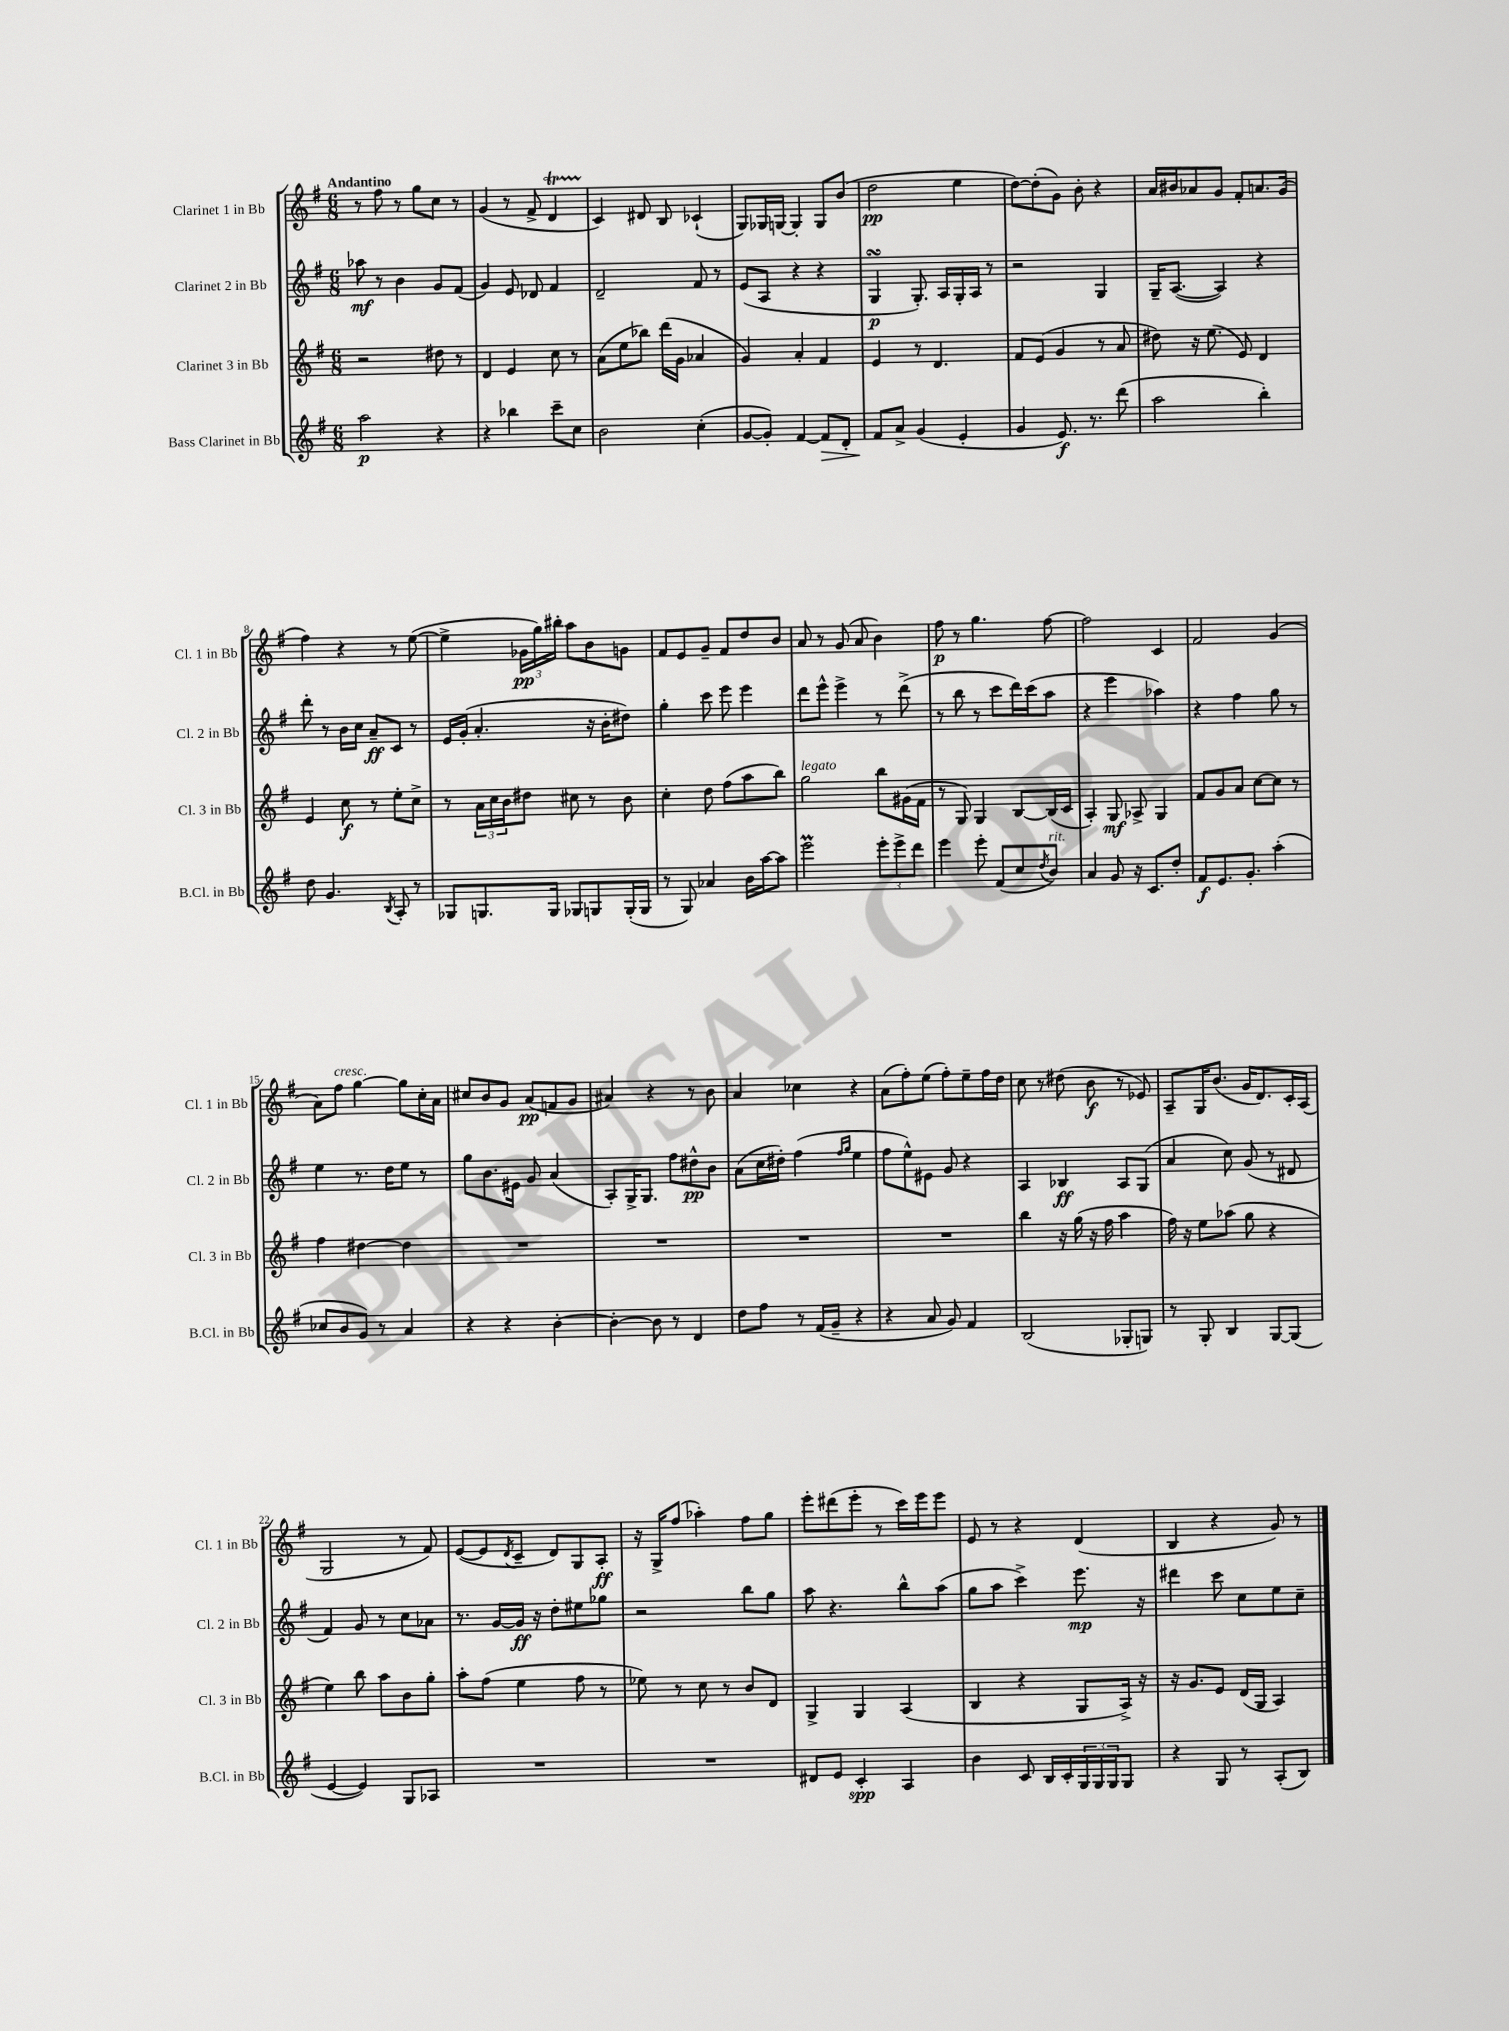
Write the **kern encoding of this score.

**kern	**kern	**kern	**kern
*staff4	*staff3	*staff2	*staff1
*clefG2	*clefG2	*clefG2	*clefG2
*k[f#]	*k[f#]	*k[f#]	*k[f#]
*M6/8	*M6/8	*M6/8	*M6/8
2aa	2r	8aa-	8r
.	.	8r	8ff#
.	.	4b	8r
.	.	.	8gg
4r	8dd#	8g	8cc
.	8r	(8f#	8r
=	=	=	=
4r	4d	4g)	(4g
4bb-	4e	8e	8r
.	.	8d-	8f#^
8ccc~	8cc	4f#	4d
8cc	8r	.	.
=	=	=	=
2b	(8a	2d~	4c)
.	8ee	.	.
.	8bb-)	.	8d#
.	(16ddd	.	8B
.	16g	.	.
(4cc'	4a-	8f#	(4c-`
.	.	8r	.
=	=	=	=
[8g	4g)	(8e	8G)
8g'])	.	8A	16G-
.	.	.	[16G
[4f#	4a'	4r	4G']
8f#]	4f#	4r	8G
8d'	.	.	(8b
=	=	=	=
8f#	4e	4G	2dd
8a^	.	.	.
(4g	8r	8.G')	.
.	4.d	.	.
.	.	16A	.
4e'	.	16G'	4ee
.	.	16A	.
.	.	8r	.
=	=	=	=
4g	8f#	2r	[8dd)
.	(8e	.	(8dd']
8.e)	4g	.	8g)
.	.	.	8b'
8.r	.	.	.
.	8r	4G	4r
(8ddd	8a	.	.
=	=	=	=
2aa	8dd#)	16G~	16a
.	.	([8.A	16b#
.	16r	.	8a-
.	(8.ee	.	.
.	.	4A])	8g
.	8e)	.	8f#'
4bb')	4d	4r	8.a
.	.	.	(16g
=	=	=	=
8dd	4e	8ddd'	4ff#)
4.g	.	8r	.
.	8cc	16b	4r
.	.	16cc	.
.	8r	8a~	.
8qB	.	.	.
8A'	8ee'	8c	8r
8r	8cc^	8r	([8ee
=	=	=	=
8G-	8r	16e	4ee^]
.	.	(16g'	.
8.G	24a	4.a'	.
.	24cc	.	.
.	24b	.	.
.	8dd#	.	24g-
.	.	.	24gg)
16G	.	.	.
.	.	.	24bb#'
8G-	8cc#	.	8aa
8G	8r	16r	8b
.	.	16b'	.
(16G'	8b	8dd#)	8g
16G	.	.	.
=	=	=	=
8r	4cc'	4gg'	8f#
8G)	.	.	8e
4a-	8dd	8ccc	8g~
.	(8ff#	8eee	8f#
16b	8aa	4eee	8dd
[16aa	.	.	.
8aa]	8bb)	.	8b
=	=	=	=
2eee	2gg	8ddd	8a
.	.	8eee^^	8r
.	.	4eee^	(8g
.	.	.	8a
12eee'	8bb	8r	4b)
12eee^	.	.	.
.	(16g#	(8ddd^	.
12ddd	.	.	.
.	16f#	.	.
=	=	=	=
4eee	8r	8r	8ff#
.	8G)	8bb	8r
8eee'	4G	8r	4.gg
(8f#	.	8ccc	.
8cc	[8B	16ddd)	.
.	.	(16ccc	.
8qdd	.	.	.
8b)	(16B]	8aa	[8ff#
.	16c	.	.
=	=	=	=
4a	4A')	4r	2ff#]
8g	8G	4eee	.
16r	8A-^	.	.
8.c	.	.	.
.	4G	4aa-)	4c
8dd'	.	.	.
=	=	=	=
8f#	8f#	4r	2f#
8.e	8g	.	.
.	8a	4ff#	.
8.g'	.	.	.
.	[8cc	.	.
(4aa'	8cc]	8gg	(4g
.	8r	8r	.
=	=	=	=
8cc-	4ff#	4ee	8a)
8b	.	.	8ff#
8g)	[4dd#	8.r	[4gg
8r	.	.	.
.	.	16dd	.
4a	4dd#]	8ee	8gg]
.	.	8r	16cc'
.	.	.	16a
=	=	=	=
4r	2.r	8gg	8cc#
.	.	8.b	8b
4r	.	.	8g
.	.	16e#	.
.	.	8g	(8a
[4b'	.	(4a	8f
.	.	.	8g
=	=	=	=
4b'_	2.r	8A')	4a#)
.	.	16G^	.
.	.	8.G	.
8b]	.	.	4r
8r	.	8ff#	.
4d	.	8dd#^^	8r
.	.	8b	8b
=	=	=	=
8dd	2.r	(8a	4a
8ff#	.	16cc	.
.	.	16dd#')	.
8r	.	(4ff#	4cc-
(16f#	.	.	.
16g~	.	.	.
.	.	16qqff#	.
.	.	16qqgg	.
4r	.	4ee	4r
=	=	=	=
4r	2.r	8ff#	(8a
.	.	8ee^^)	8ff#')
8a	.	8e#	(8ee
8g)	.	8g	8ff#')
4f#	.	4r	8ee~
.	.	.	16ff#
.	.	.	16dd
=	=	=	=
(2B	4bb	4A	8cc
.	.	.	8r
.	16r	4B-	(8dd#
.	(16gg	.	.
.	16r	.	8b
.	16ff#	.	.
8G-'	4aa	8A	8r
8G)	.	(8G	8e-)
=	=	=	=
8r	16ff#)	4a	8A~
.	16r	.	.
8G'	8ee	.	16G
.	.	.	(8.b
4B	(8aa-	8cc)	.
.	8gg	(8g	16g
.	.	.	8.d)
[8G	4r	8r	.
(8G]	.	8d#	16c'
.	.	.	(16A
=	=	=	=
[4e	4ee)	4f#)	2G
4e])	8bb	8g	.
.	8aa	8r	.
8G	8b	8cc	8r
8A-	8gg'	8a-	8f#)
=	=	=	=
2.r	8aa'	8.r	([8e
.	(8ff#	.	8e]
.	.	[16g	.
.	.	.	8qd
.	4ee	16g]	8c~
.	.	16r	.
.	.	8dd'	8d)
.	8ff#	8ee#	8G
.	8r	8gg-	8A'
=	=	=	=
2.r	8ee-)	2r	16r
.	.	.	16G^
.	8r	.	(8ff#
.	8cc	.	4aa-')
.	8r	.	.
.	8b	8bb	8ff#
.	8d	8gg	8gg
=	=	=	=
8d#	4G^	8aa	8eee'
8e	.	4.r	(8ddd#
4c'	4G	.	8eee'
.	.	.	8r
4A	(4A	8bb^^	16ccc)
.	.	.	16eee
.	.	(8aa	8eee
=	=	=	=
4b	4B	8gg	8e
.	.	8aa	8r
8c	4r	4ccc^)	4r
16B	.	.	.
16c'	.	.	.
24G	8G	8.eee	(4d
24G	.	.	.
24G	.	.	.
8G	16A^)	.	.
.	16r	16r	.
=	=	=	=
4r	16r	4ddd#	4B
.	8.g	.	.
8G	8e	8ccc	4r
8r	(16d	8cc	.
.	16G	.	.
(8A'	4A)	8ee	8g)
8B)	.	8cc~	8r
==	==	==	==
*-	*-	*-	*-
